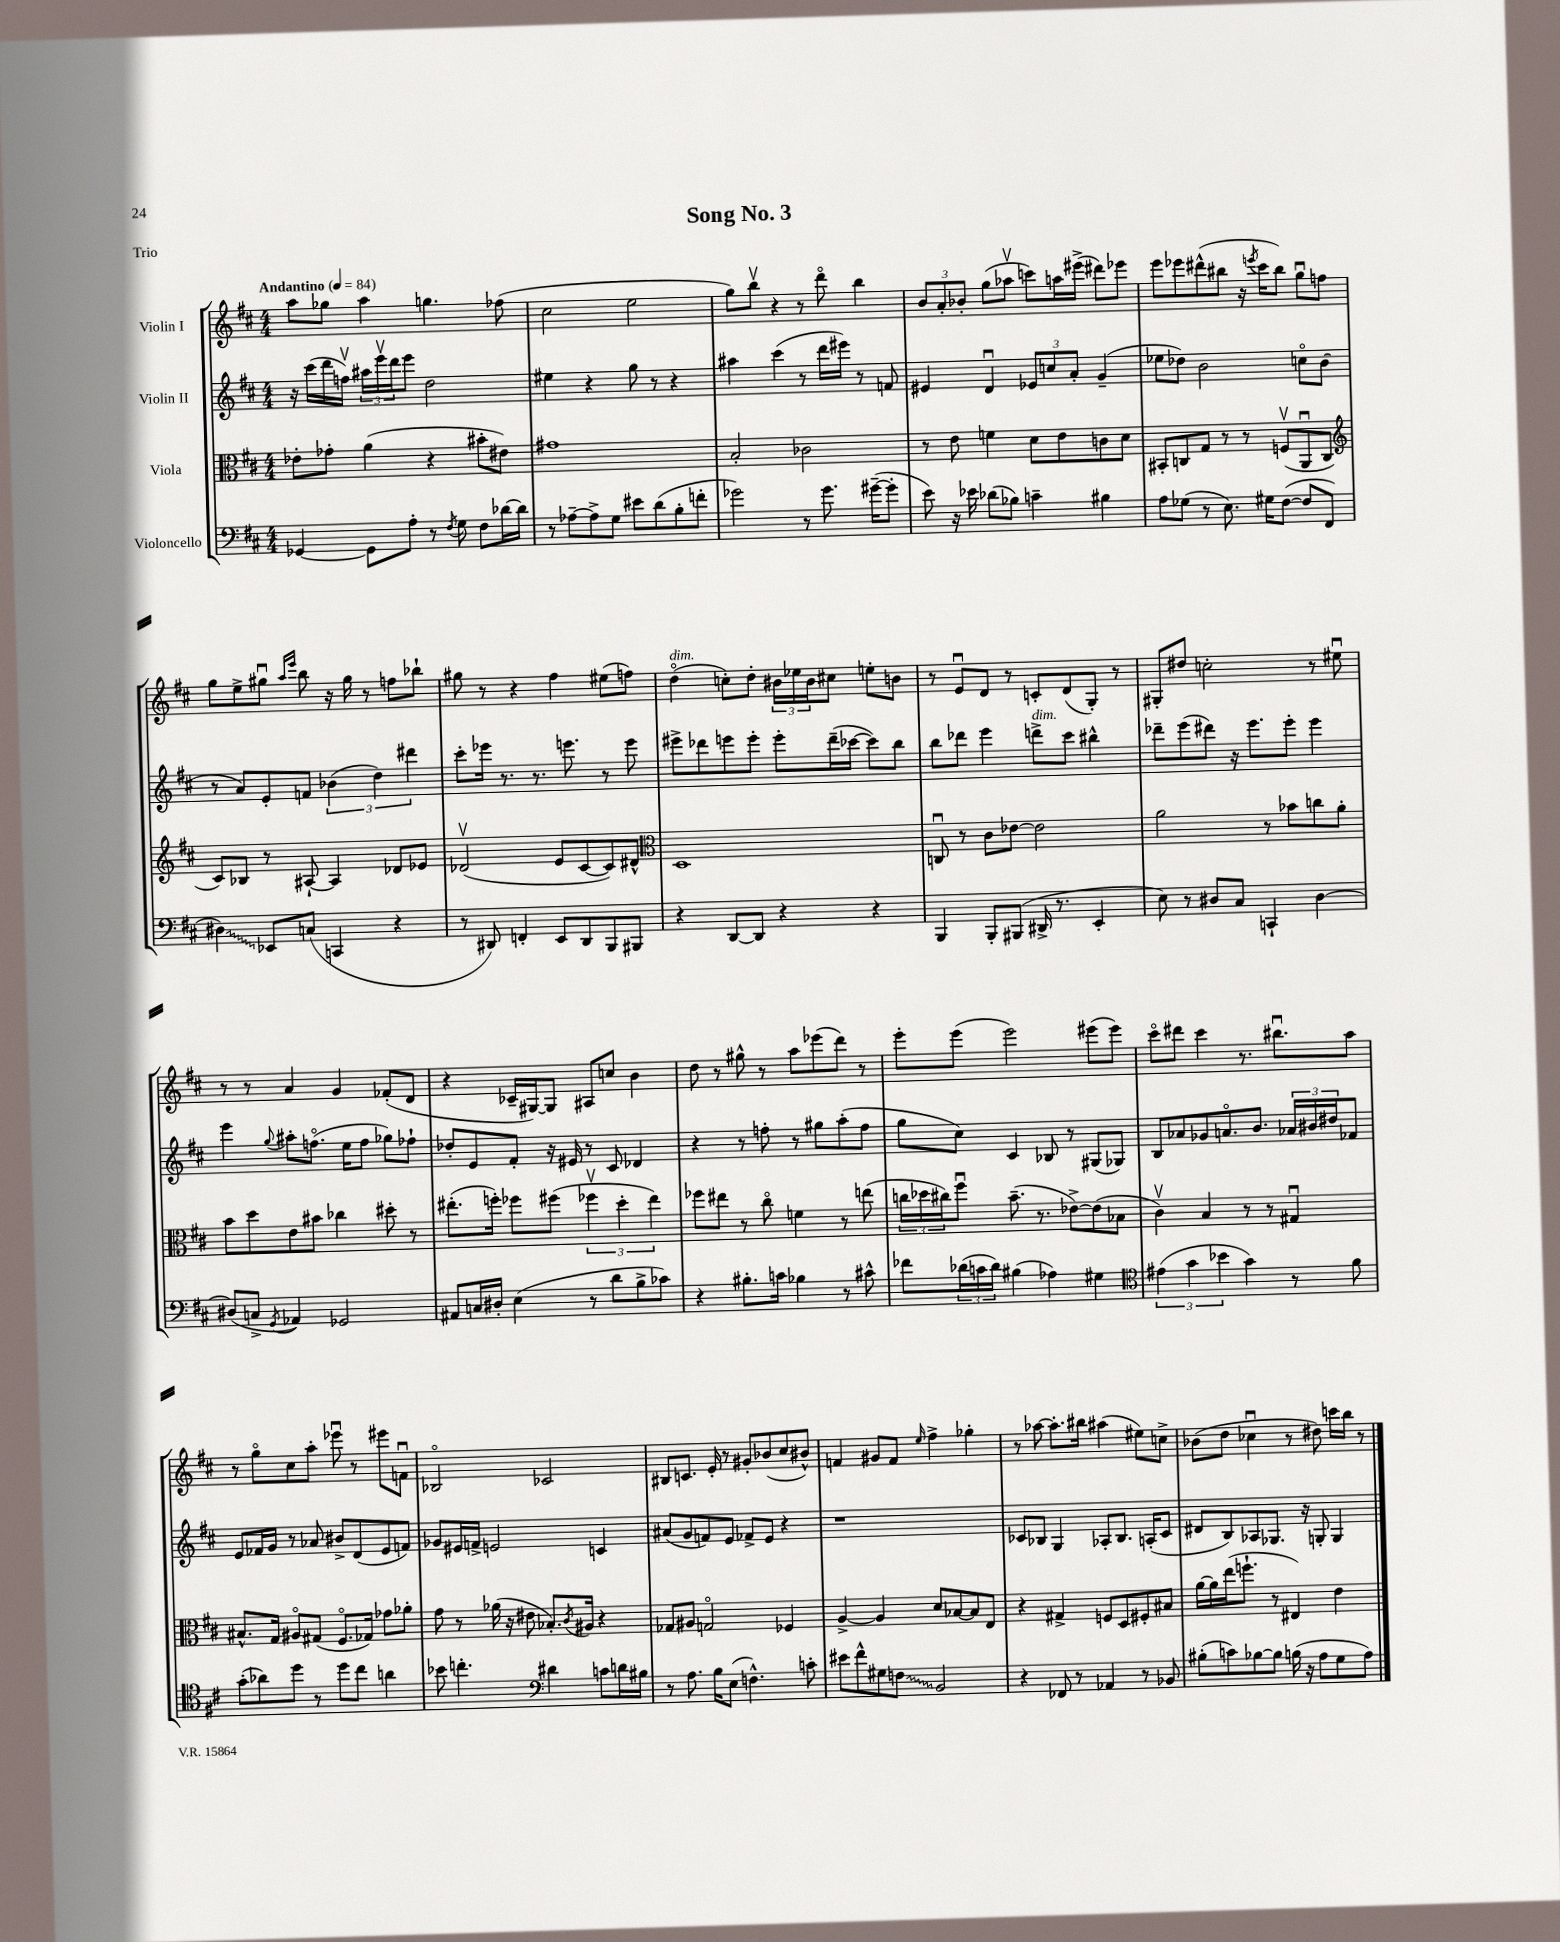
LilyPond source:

\header { title = "Song No. 3" piece = "Trio" }
<<
\new StaffGroup <<
\new Staff = "s0" \with { instrumentName = "Violin I" } {
    \clef treble \key d \major \numericTimeSignature \time 4/4 \tempo "Andantino" 4 = 84
    a''8 ges''8 a''4 g''4. fes''8( |
    cis''2 e''2 |
    g''8) b''8\upbow r4 r8 d'''8\flageolet b''4 |
    \tuplet 3/2 { b'8 a'8-. bes'8-. } g''8( aes''8\upbow c'''8) a''16 eis'''16->( dis'''8) ees'''8 |
    e'''8 ees'''8 dis'''8-^( bis''8 r16 \acciaccatura { e'''8 } cis'''16 bis''8) g''8\downbow f''8 |
    g''8 e''8-> gis''8\downbow \grace { a''16 e'''16 } b''8 r16 gis''16 r8 f''8 bes''8-! |
    gis''8 r8 r4 fis''4 eis''8( f''8) |
    d''4\flageolet^\markup { \italic "dim." }( c''8-.) d''8-. \tuplet 3/2 { bis'16 ees''16 bis'16 } cis''8 e''8-. b'8 |
    r8 e'8\downbow d'8 r8 c'8-. d'8( g8-.) r8 |
    gis8-. dis''8 c''2-. r8 eis''8\downbow |
    r8 r8 a'4 g'4 fes'8-.( d'8 |
    r4 ces'16-- gis16~) gis8 ais8 c''8 b'4 |
    d''8 r8 gis''8-^ r8 a''8 ees'''8( d'''8) r8 |
    e'''8-. e'''8( e'''2) eis'''8( eis'''8) |
    cis'''8\flageolet dis'''8 cis'''4 r8. bis''8.\downbow a''8 |
    r8 g''8\flageolet cis''8 a''8-. ees'''8\downbow r8 eis'''8 f'8\downbow |
    bes2\flageolet ces'2 |
    bis8 c'8. e'16-. r8 gis'8-. bes'8( cis''8 bis'8-^) |
    f'4 gis'8 f'8 \grace { e''16 } fis''4-> ges''4-. |
    r8 aes''8~ aes''8.-. bis''16 ais''4( eis''8) c''8-> |
    bes'8( d''8 ces''4\downbow r8 dis''8) c'''16 b''16 r8 \bar "|." |
}
\new Staff = "s1" \with { instrumentName = "Violin II" } {
    \clef treble \key d \major \numericTimeSignature \time 4/4
    r16 cis'''16( d'''16 f''16\upbow) \tuplet 3/2 { ais''16 e'''16\upbow d'''16 } e'''8 d''2 |
    eis''4 r4 g''8 r8 r4 |
    ais''4 cis'''4( r8 d'''16 eis'''16) r8 f'8 |
    eis'4 d'4\downbow \tuplet 3/2 { ees'8 c''8 a'8-. } g'4--( |
    ees''8 des''8) b'2 c''8\flageolet b'8( |
    r8 a'8) e'8-. f'8 \tuplet 3/2 { bes'4( d''4) dis'''4 } |
    cis'''8-. ees'''16 r8. r8. e'''8. r8 e'''8 |
    eis'''8-> des'''8 e'''8 e'''8-. e'''8-. des'''16--( ces'''16~ ces'''8) b''8 |
    b''8 des'''8 e'''4 d'''8->^\markup { \italic "dim." } cis'''8 bis''4-^ |
    des'''8-- e'''8( dis'''8) r16 e'''8. e'''8-. e'''4 |
    e'''4 \appoggiatura { g''8 } ais''8-. f''8.\flageolet( e''16 f''8 ges''8) fes''8-! |
    des''8-. e'8 fis'8-. r16 eis'16 r8 cis'8 des'4 |
    r4 r8 f''8-. r8 gis''8 a''8-.( f''8 |
    g''8 cis''8) cis'4 bes8 r8 gis8( ges8) |
    b8 aes'8 ges'8 a'8.\flageolet b'8. \tuplet 3/2 { aes'16 bis'16 dis''16 } fes'8 |
    e'8 fes'16 g'16 r8 aes'8 bis'8-> d'8( e'8 f'8) |
    ges'8 eis'16 f'16-> e'2 c'4 |
    ais'8( g'8 f'8) e'8 fes'8-> e'8 r4 |
    r1 |
    ces'8 bes8 g4 aes8-. bes8. a16-.( ces'8 |
    dis'8 b8) aes8 ges8. r16 g8-. g4 \bar "|." |
}
\new Staff = "s2" \with { instrumentName = "Viola" } {
    \clef alto \key d \major \numericTimeSignature \time 4/4
    ees'8-. ges'8-. a'4( r4 bis'8-. eis'8) |
    gis'1 |
    b2-. ces'2 |
    r8 e'8 f'4 d'8 e'8 c'8 d'8 |
    bis,8-. c8 g8 r8 r8 f8\upbow( a,8\downbow c8 |
    \clef treble cis'8) bes8 r8 ais8~-! ais4 des'8 ees'8 |
    des'2\upbow( e'8 cis'8~ cis'8) dis'8-^ |
    \clef alto d1 |
    c8\downbow r8 cis'8 ees'8~ ees'2 |
    a'2 r8 bes'8 c''8 a'8-. |
    b'8 d''8 e'8 bis'8 ces''4 dis''8-. r8 |
    eis''8.-.( f''16-.) fes''8 fis''8( \tuplet 3/2 { fes''4\upbow d''4-. eis''4) } |
    fes''8 eis''8 r8 cis''8\flageolet f'4 r8 e''8( |
    \tuplet 3/2 { c''16 des''16 cis''16) } fis''8\downbow b'8.--( r8. ees'8~->) ees'8( bes8 |
    cis'4\upbow) b4 r8 r8 gis4\downbow |
    bis8.-^ g16 ais8\flageolet gis8( fis8.\flageolet ges16) ges'8 aes'8-. |
    g'8 r8 aes'16( r16 eis'8 bes8.-.) \acciaccatura { cis'8 } ais16 r4 |
    ges8 ais8 g2\flageolet fes4 |
    a4~-> a4 d'8 bes8~ bes8 e8 |
    r4 gis4-> f8 d8 fis8-. bis8 |
    a'16~ a'16 e''16( f''8.-! r8 eis4) e'4 \bar "|." |
}
\new Staff = "s3" \with { instrumentName = "Violoncello" } {
    \clef bass \key d \major \numericTimeSignature \time 4/4
    ges,4~ ges,8 a8-. r8 \acciaccatura { fis8 } g8 fis8 des'16~ des'16 |
    r8 aes8~-- aes8-> g8 eis'8 d'8( b8-. f'8-. |
    ges'2) r8 ges'8. gis'16~--( gis'8-. |
    e'8) r16 ees'16 des'8( bes8) c'4-- bis4 |
    a8 ges8( r8 e8.) gis16 fis8~( fis8 fis,8 |
    \once \override Glissando.style = #'zigzag dis4\glissando) ees,8 c8( c,4 r4 |
    r8 dis,8) f,4-. e,8 dis,8 b,,8 bis,,8 |
    r4 d,8~ d,8 r4 r4 |
    b,,4 b,,8-. bis,,8( dis,16-> r8. e,4-. |
    e8) r8 dis8 cis8 c,4-! dis4~ |
    dis8( c8-> \acciaccatura { g,8 } aes,4) ges,2 |
    ais,8 c16 dis16-. e4( r8 d'8 b8-> ces'8) |
    r4 bis8.-. c'16 bes4 r8 cis'8-^ |
    fes'8 \tuplet 3/2 { des'16( c'16 des'16) } bis4( aes4) gis4 |
    \clef tenor \tuplet 3/2 { eis'4( g'4 bes'4 } g'4) r8 fis'8 |
    g'8-.( aes'8) d''8 r8 d''8 cis''8 a'4 |
    bes'8 c''4.-. \clef bass dis'4 c'8 d'16 bis16 |
    r8 a8. b16 e8( f4.-^) c'8-. |
    eis'8 fis'8-^ gis8 \once \override Glissando.style = #'zigzag f8\glissando b,2 |
    r4 fes,8 r8 aes,4 r8 bes,8 |
    bis8-.( c'8) bes8~ bes8 b16( r16 a8 g8 a8) \bar "|." |
}
>>
>>
\layout { \context { \Score \remove "Bar_number_engraver" } }
